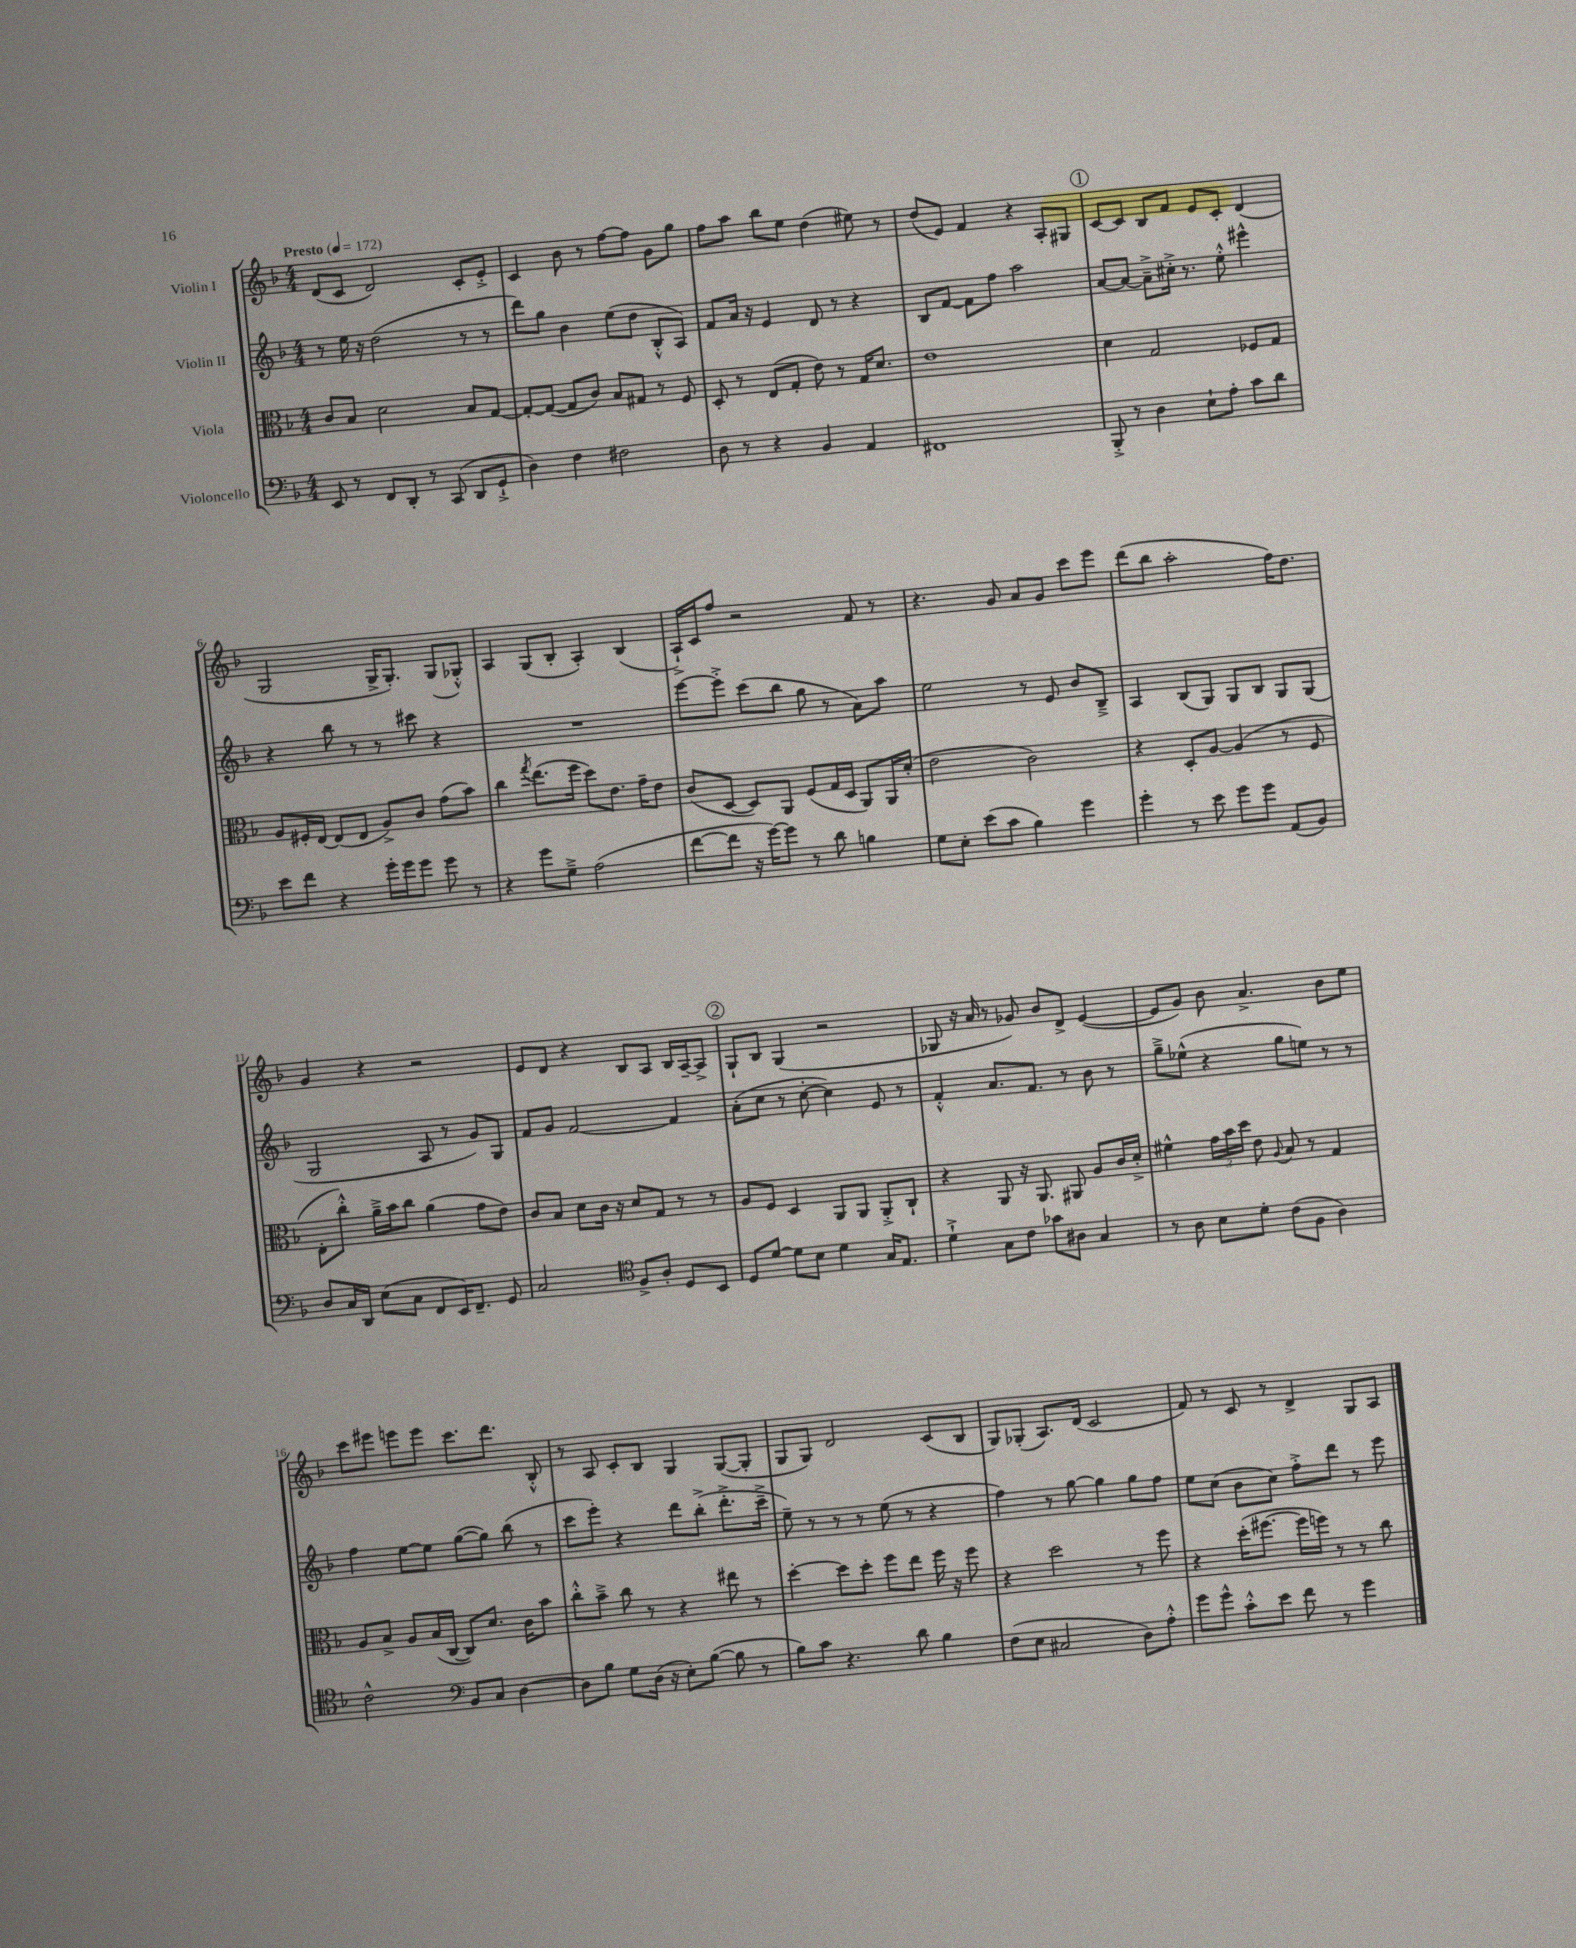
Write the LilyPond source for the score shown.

<<
\new StaffGroup <<
\new Staff = "s0" \with { instrumentName = "Violin I" } {
    \clef treble \key f \major \numericTimeSignature \time 4/4 \tempo "Presto" 4 = 172
    \autoBeamOff d'8[( c'8] d'2) c'8[-. e'8]-.-> |
    c'4 bes'8 r8 f''8[~ f''8] g'8[ g''8] |
    f''8[ a''8] bes''8[ e''8] d''4( eis''8) r8 |
    d''8[( e'8]) f'4 r4 a8[-. gis8] |
    \mark \markup { \circle "1" } c'8[~ c'8] bes8[ f'8] e'8[ c'8]-. d'4( |
    g2 g16[-> g8.]-.) g8[( ges8]-.-^) |
    a4 g8[( bes8]-. a4-.) bes4( |
    a16[-!->) c'16 f''8] r2 f'8 r8 |
    r4. g'8 a'8[ g'8] c'''8[ e'''8] |
    d'''8[( bes''8] a''2-. f''16[) d''8.] |
    g'4 r4 r2 |
    e'8[ d'8] r4 bes8[ a8] bes16[ a16~-- a8]-> |
    \mark \markup { \circle "2" } g8[-! bes8] g4( r2 |
    ges8 r16 a'16 r8 ges'8) bes'8[ d'8]-> e'4~( |
    e'8[ g'8]) bes'8 a'4.-> bes'8[ e''8] |
    c'''8[ eis'''8] e'''8[ e'''8] c'''8.[ d'''8.] bes8-.-^ |
    r8 a8 c'8[-. bes8] g4 g8[~( g8]-. |
    g8[ g8]) d'2 c'8[( bes8] |
    g8[) ges8]-.( a8.[) d'16]( c'2 |
    f'8) r8 c'8 r8 d'4-> g8[ a8] \bar "|." |
}
\new Staff = "s1" \with { instrumentName = "Violin II" } {
    \clef treble \key f \major \numericTimeSignature \time 4/4
    \autoBeamOff r8 e''16 r16 d''2( r8 r8 |
    d'''8[) g''8] bes'4 e''8[( d''8] bes8[-.-^ a8]) |
    f'8[ a'16] r16 e'4 d'8 r8 r4 |
    bes8[ f'8]~ f'8[ f''8] a''2 |
    \mark \markup { \circle "1" } a'8[~ a'8]~ a'8[---> cis''16]-.-> r8. e''8-.-^ eis'''4-^ |
    r4 bes''8 r8 r8 cis'''8 r4 |
    R1 |
    e'''8[~ e'''8]-.-> c'''8[( bes''8] g''8 r8 a'8[) a''8] |
    e''2 r8 e'8 bes'8[ bes8]---> |
    a4 bes8[( g8]) g8[ bes8] g8[ g8]( |
    g2 a8 r8 g'8[) g8] |
    f'8[ g'8] f'2~ f'4 |
    \mark \markup { \circle "2" } a'8[-.( c''8] r8 c''8~-. c''4) e'8 r8 |
    f'4-.-^ a'8.[ f'8.] r8 bes'8 r8 |
    g''8[---> ees''8]-^( r4 g''8[ e''8]) r8 r8 |
    f''4 e''8[~ e''8] g''8[~( g''8]) bes''8( r8 |
    c'''8[ e'''8]-.) r4 d'''8[ bes''8]-.->( d'''8.[-.-> c'''16]---> |
    e''8--) r8 r8 r8 e''8( r8 r4 |
    f''4) r8 g''8~ g''4 g''8[ f''8] |
    e''8[ c''8]( bes'8[ c''8]) f''8[-.-> d'''8] r8 e'''8 \bar "|." |
}
\new Staff = "s2" \with { instrumentName = "Viola" } {
    \clef alto \key f \major \numericTimeSignature \time 4/4
    \autoBeamOff c'8[ bes8] d'2 bes8[ g8]~ |
    g8[~-. g8]~( g8[ c'8]) bes8[ gis8] r8 f8 |
    d8-. r8 e8[( g8]-. e'8) r8 g16[ d'8.] |
    e'1 |
    \mark \markup { \circle "1" } d'4 g2 fes8[ g8] |
    a8[ fis16-. e16]~ e8[( e8] a8[->) c'8] g'8[( bes'8]) |
    c''4 \acciaccatura { g''8 } e''8.[( f''16] d''8[) e'8.] g'16[-- e'8] |
    c'8[( d8]~ d8[) a,8] f8[( g16 d16] a,8[) a,16 d'16]-.( |
    e'2 c'2) |
    r4 d8[-. a8]~ a4( r8 f8 |
    e8[-. c''8]-.-^) a'16[---> bes'16 c''8] a'4( g'8[ e'8]) |
    c'8[ bes8] d'8[ c'16] r16 d'8[ g8] r8 r8 |
    \mark \markup { \circle "2" } a8[ f8] d4 a,8[ a,8] a,8[-.-> c8]-! |
    r4 a,8 r16 a,8. ais,8 a8[ c'16 d'16]-.-> |
    fis'4-^ \tuplet 3/2 { g'16[ bes'16 d''16] } e'8 \appoggiatura { a8 } bes8 r8 g4 |
    a8[ bes8]-> a8[ bes16( c16]~ c8[) d'8.] c'16[ bes'8] |
    c''8[-.-^ bes'8]---> c''8 r8 r4 eis''8 r8 |
    d''4~-. d''8[ d''8]-. f''8[ e''8] f''16 r16 f''8 |
    r4 d''2 r8 f''8 |
    r4 d''16[-.( fis''8.]~ fis''16[ f''16]) r8 r8 c''8 \bar "|." |
}
\new Staff = "s3" \with { instrumentName = "Violoncello" } {
    \clef bass \key f \major \numericTimeSignature \time 4/4
    \autoBeamOff e,8 r8 f,8[ d,8]-. r8 c,8( d,8[ g,8]-!-> |
    d4) f4 fis2 |
    d8 r8 r4 bes,4 a,4 |
    fis,1 |
    \mark \markup { \circle "1" } bes,,8-.-> r8 d4 e8[-! a8]-. c'8[ d'8] |
    e'8[ f'8] r4 g'16[-. g'16 g'8] g'8 r8 |
    r4 g'8[ g8]---> a2( |
    f'8[~ f'8] r16 g'16[~) g'8] r8 d'8 b4 |
    g8[ e8]-. e'8[( c'8] bes4) g'4 |
    g'4-. r8 e'8 g'8[ g'8] a,8[( bes,8]) |
    d8[ c16 d,16] e8[( c8] f,8[ e,16) f,8.]-- g,8 |
    c2 \clef tenor f8[-> a8]-. d8[ bes,8] |
    \mark \markup { \circle "2" } d8[ d'8]~ d'8[ bes8] d'4 g16[ e8.] |
    d'4-!-> g8[ c'8] ges'8[ ais8] g4 |
    r8 a8 bes8[ d'8]-. c'8[( f8] a4) |
    c'2-^ \clef bass bes,8[ c8] d4~ |
    d8[ bes8] g8[ d16]( r16 e8[-.) bes8]~( bes8 r8 |
    bes8[) c'8] r4. d'8 bes4 |
    f8[( e8] cis2 d8[) a8]-.-^ |
    g'8[ g'8]-^ c'8[-.-^ e'8] f'8 r8 g'4 \bar "|." |
}
>>
>>
